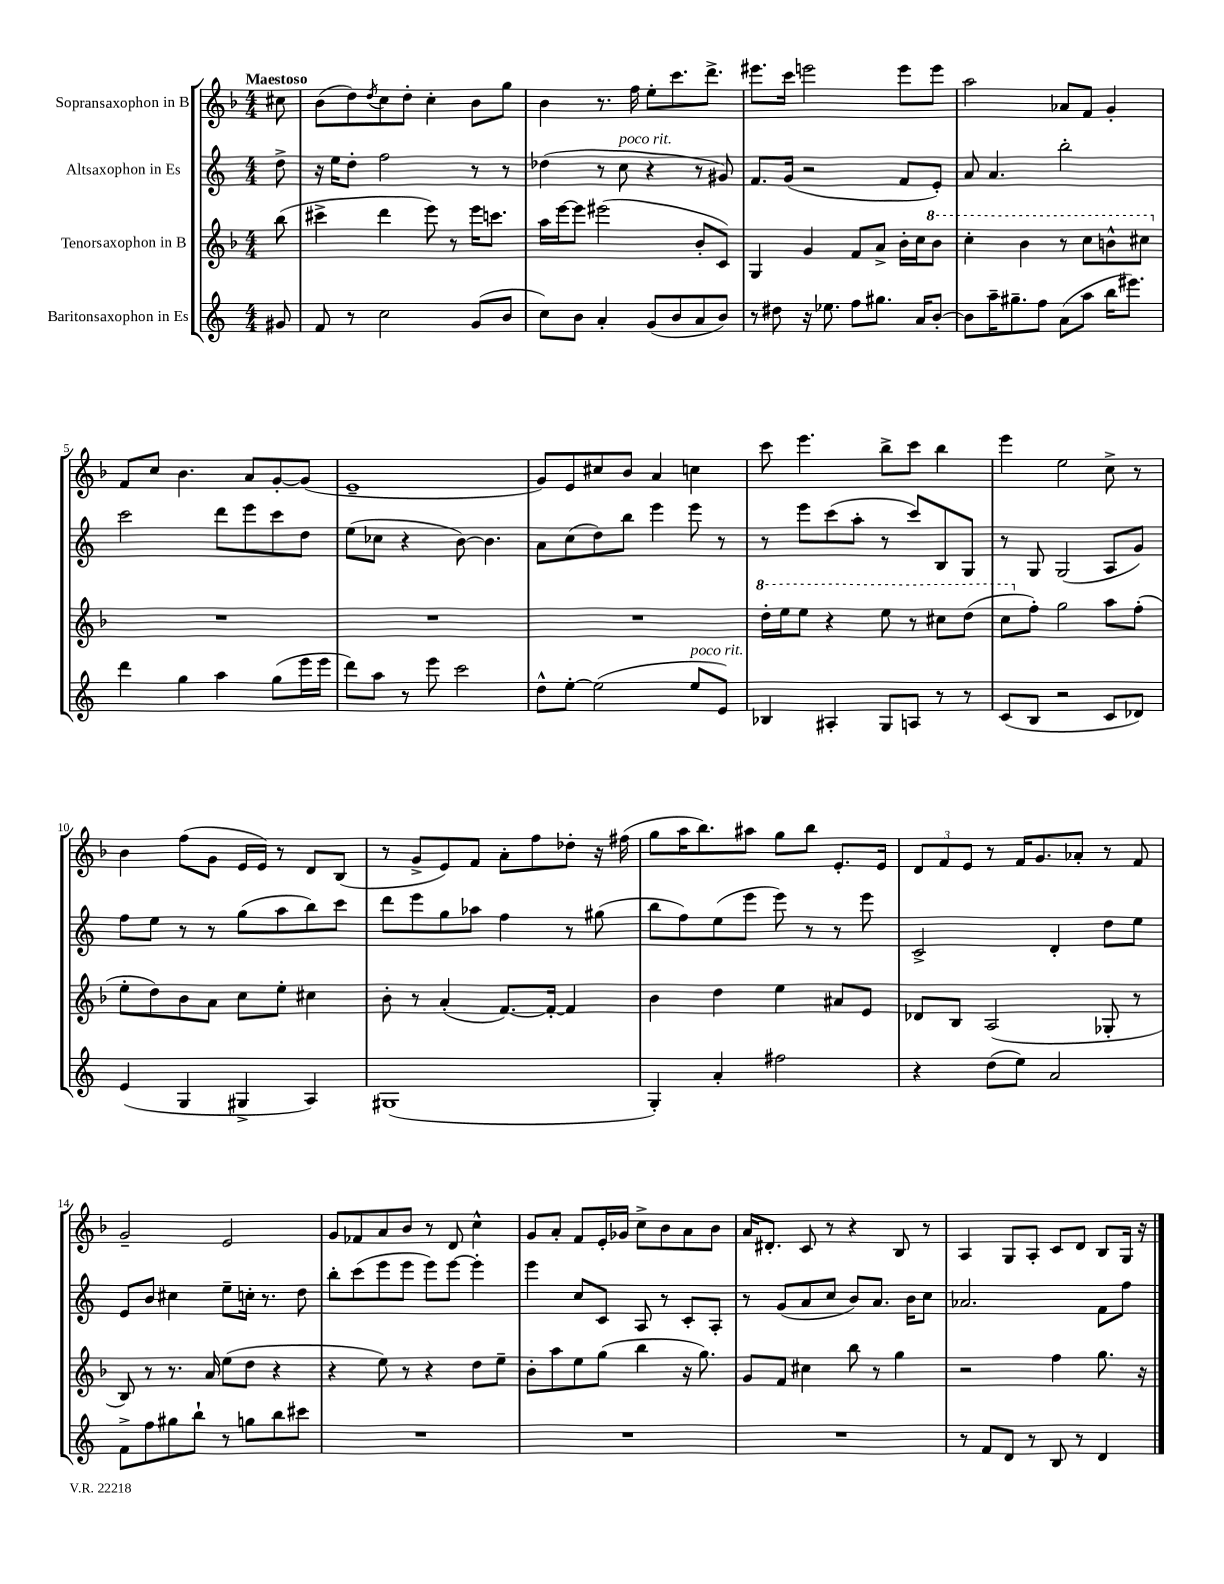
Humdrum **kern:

**kern	**kern	**kern	**kern
*staff4	*staff3	*staff2	*staff1
*clefG2	*clefG2	*clefG2	*clefG2
*k[]	*k[b-]	*k[]	*k[b-]
*M4/4	*M4/4	*M4/4	*M4/4
8g#	(8bb-	8dd^	8cc#
=	=	=	=
8f	4ccc#^	16r	(8b-
.	.	16ee	.
8r	.	8dd'	8dd)
.	.	.	8qdd
2cc	4ddd	2ff	8cc
.	.	.	8dd'
.	8eee)	.	4cc'
.	8r	.	.
(8g	16eee	8r	8b-
.	8.ccc	.	.
8b	.	8r	8gg
=	=	=	=
8cc)	16aa	(4dd-	4b-
.	[16eee	.	.
8b	8eee]	.	.
4a'	(2eee#	8r	8.r
.	.	8cc	.
.	.	.	16ff
(8g	.	4r	8ee'
8b	.	.	8.ccc
8a	8b-'	8r	.
.	.	.	8.ddd^
8b)	8c)	8g#)	.
=	=	=	=
8r	4G	8.f	8.eee#
8dd#	.	.	.
.	.	(16g	16ccc
16r	4g	2r	2eee
8.ee-	.	.	.
8ff	8f	.	.
8.gg#	8a^	.	.
.	16b-'	8f	8eee
16a	16cc	.	.
[8b'	8bb-	8e')	8eee
=	=	=	=
8b]	4ccc'	8a	2aa
16aa~	.	4.a	.
8.gg#~	.	.	.
.	4bb-	.	.
8ff	.	.	.
(8a	8r	2bb'	8a-
8aa	8ccc	.	8f
16bb	8bb^^	.	4g'
8.eee#)	.	.	.
.	8ccc#	.	.
=	=	=	=
4ddd	1r	2ccc	8f
.	.	.	8cc
4gg	.	.	4.b-
4aa	.	8ddd	.
.	.	8eee	8a
(8gg	.	8ccc	[8g'
16eee	.	8dd	(8g]
16eee	.	.	.
=	=	=	=
8ddd)	1r	(8ee	1e~
8aa	.	8cc-	.
8r	.	4r	.
8eee	.	.	.
2ccc	.	[8b)	.
.	.	4.b]	.
=	=	=	=
8dd^^	1r	8a	8g)
[8ee'	.	(8cc	8e
(2ee]	.	8dd)	8cc#
.	.	8bb	8b-
.	.	4eee	4a
8ee	.	8eee	4cc
8e)	.	8r	.
=	=	=	=
4B-	16ddd'	8r	8ccc
.	16eee	.	.
.	8eee	8eee	4.eee
4A#'	4r	(8ccc	.
.	.	8aa'	.
8G	8eee	8r	8bb-^
8A	8r	8ccc)	8ccc
8r	8ccc#	8B	4bb-
8r	(8ddd	8G	.
=	=	=	=
(8c	8ccc	8r	4eee
8B	8ff')	8G	.
2r	2gg	(2G	2ee
8c	8aa	8A	8cc^
8d-)	(8ff'	8g)	8r
=	=	=	=
(4e	8ee'	8ff	4b-
.	8dd)	8ee	.
4G	8b-	8r	(8ff
.	8a	8r	8g
4G#^	8cc	(8gg	16e
.	.	.	16e)
.	8ee'	8aa	8r
4A)	4cc#	8bb)	8d
.	.	8ccc	(8B-
=	=	=	=
(1G#	8b-'	8ddd	8r
.	8r	8eee	8g^
.	(4a'	8gg	8e)
.	.	8aa-	8f
.	[8.f)	4ff	8a'
.	.	.	8ff
.	16f'_	.	.
.	4f]	8r	8dd-'
.	.	(8gg#	16r
.	.	.	(16ff#
=	=	=	=
4G')	4b-	8bb	8gg
.	.	8ff)	16aa
.	.	.	8.bb-)
4a'	4dd	(8ee	.
.	.	8eee	8aa#
2ff#	4ee	8eee)	8gg
.	.	8r	8bb-
.	8a#	8r	8.e'
.	8e	8eee	.
.	.	.	16e
=	=	=	=
4r	8d-	2c^	12d
.	.	.	12f
.	8B-	.	.
.	.	.	12e
(8dd	(2A	.	8r
8ee)	.	.	16f
.	.	.	8.g
2a	.	4d'	.
.	.	.	8a-'
.	8G-'	8dd	8r
.	8r	8ee	8f
=	=	=	=
8f^	8B-)	8e	2g~
8ff	8r	8b	.
8gg#	8.r	4cc#	.
8bb`	.	.	.
.	16a	.	.
8r	(8ee	8ee~	2e
8gg	8dd	16cc'	.
.	.	8.r	.
8bb	4r	.	.
8ccc#	.	8dd	.
=	=	=	=
1r	4r	8bb'	8g
.	.	(8ccc	8f-
.	8ee)	8eee	8a
.	8r	8eee	8b-
.	4r	8eee)	8r
.	.	[8eee	8d
.	8dd	4eee']	4cc^^
.	8ee~	.	.
=	=	=	=
1r	8b-'	4eee	8g
.	8aa	.	8a'
.	8ee	8cc	8f
.	(8gg	8c	16e'
.	.	.	16g-
.	4bb-	8A	8cc^
.	.	8r	8b-
.	16r	8c'	8a
.	8.gg)	.	.
.	.	8A'	8b-
=	=	=	=
1r	8g	8r	16a
.	.	.	8.d#'
.	8f	(8g	.
.	4cc#	8a	8c
.	.	8cc	8r
.	8bb-	8b)	4r
.	8r	8.a	.
.	4gg	.	8B-
.	.	16b	.
.	.	8cc	8r
=	=	=	=
8r	2r	2.a-	4A
8f	.	.	.
8d	.	.	8G
8r	.	.	8A'
8B	4ff	.	8c
8r	.	.	8d
4d	8.gg	8f	8B-
.	.	8ff	16G
.	16r	.	16r
==	==	==	==
*-	*-	*-	*-
